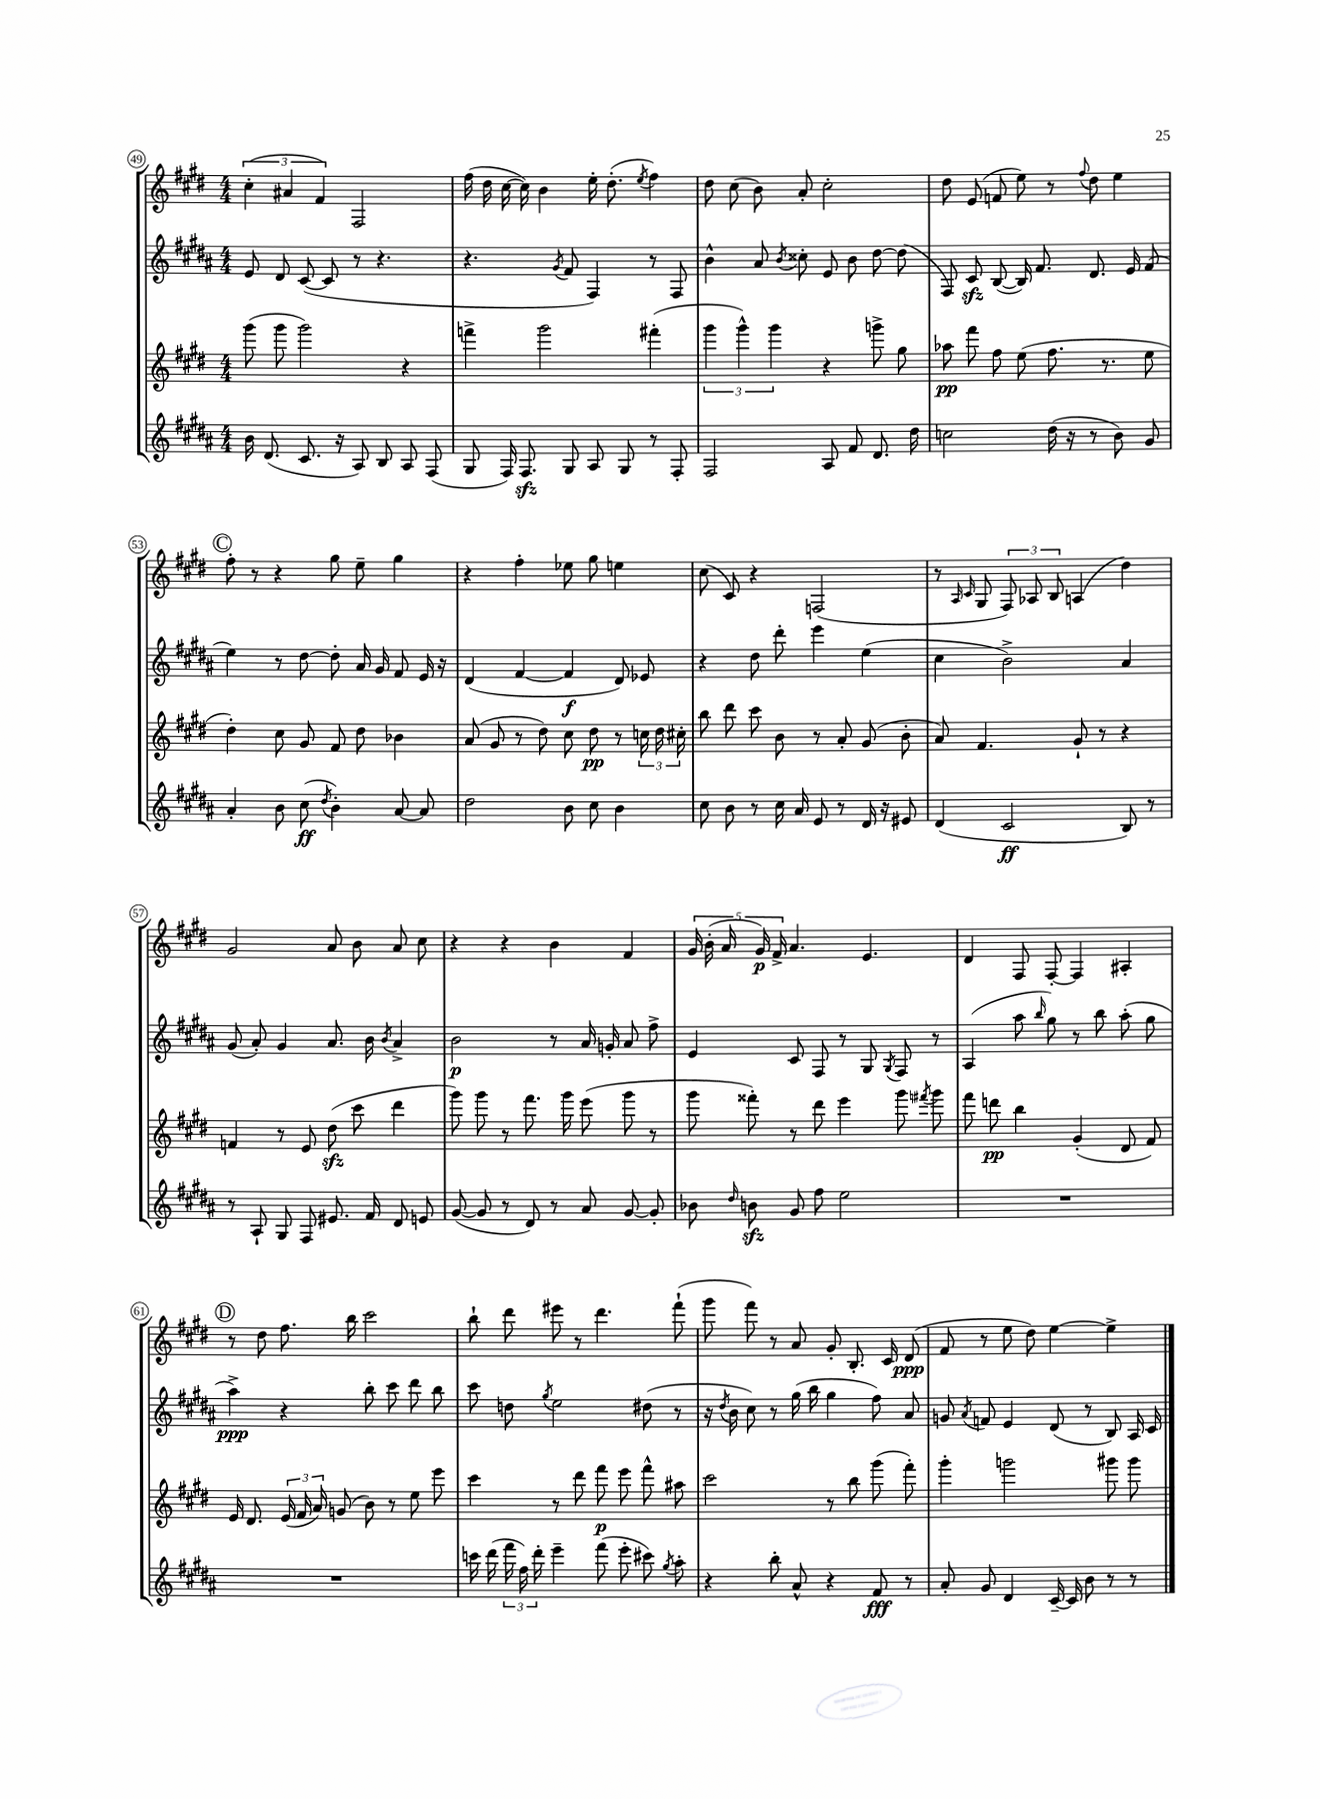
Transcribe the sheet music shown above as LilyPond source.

<<
\new StaffGroup <<
\new Staff = "s0" {
    \clef treble \key e \major \numericTimeSignature \time 4/4
    \autoBeamOff \tuplet 3/2 { cis''4-.( ais'4 fis'4) } fis2 |
    fis''16( dis''16 cis''16~ cis''16) b'4 e''16-. dis''8.-.( \acciaccatura { e''8 } fis''4) |
    dis''8 cis''8( b'8) a'8-. cis''2-. |
    dis''8 e'8( f'8 e''8) r8 \appoggiatura { fis''8 } dis''8 e''4 |
    \mark \markup { \circle "C" } fis''8-. r8 r4 gis''8 e''8-- gis''4 |
    r4 fis''4-. ees''8 gis''8 e''4 |
    cis''8( cis'8) r4 f2( |
    r8 \grace { a16 cis'16 } gis8 \tuplet 3/2 { fis8) aes8 b8 } a4( dis''4) |
    gis'2 a'8 b'8 a'8 cis''8 |
    r4 r4 b'4 fis'4 |
    \tuplet 5/4 { gis'16 b'16-.( a'16 gis'16\p) fis'16-> } a'4. e'4. |
    dis'4 fis8 fis8~-. fis4 ais4-. |
    \mark \markup { \circle "D" } r8 dis''8 fis''8. b''16 cis'''2 |
    b''8-! dis'''8 eis'''8 r8 dis'''4. fis'''8-!( |
    gis'''8 fis'''8) r8 a'8 gis'8-. b8.-. cis'16 dis'8\ppp( |
    fis'8 r8 e''8 dis''8) e''4~ e''4-> \bar "|." |
}
\new Staff = "s1" {
    \clef treble \key b \major \numericTimeSignature \time 4/4
    \autoBeamOff e'8 dis'8 cis'8~( cis'8 r8 r4. |
    r4. \acciaccatura { gis'8 } fis'8 fis4) r8 fis8 |
    b'4-^ ais'8 \acciaccatura { b'8 } cisis''8-. e'8 b'8 dis''8~ dis''8( |
    fis8) cis'8\sfz b8~( b16) fis'8. dis'8. e'16 fis'8( |
    \mark \markup { \circle "C" } e''4) r8 dis''8~ dis''8-. ais'16 gis'16 fis'8 e'16 r16 |
    dis'4( fis'4~ fis'4\f dis'8) ees'8 |
    r4 dis''8 dis'''8-. e'''4 e''4( |
    cis''4 b'2->) ais'4 |
    gis'8( ais'8-.) gis'4 ais'8. b'16 \acciaccatura { b'8 } ais'4-> |
    b'2\p r8 ais'16 g'16-. ais'8 fis''8-> |
    e'4 cis'8 fis8 r8 gis8 \acciaccatura { gis8 } fis8 r8 |
    ais4( ais''8 \grace { b''16 } gis''8) r8 b''8 ais''8-.( gis''8 |
    \mark \markup { \circle "D" } ais''4->\ppp) r4 b''8-. cis'''8 dis'''8 b''8 |
    cis'''8 d''8 \acciaccatura { gis''8 } e''2 dis''8( r8 |
    r16 \acciaccatura { dis''8 } b'16 cis''8) r8 gis''16( b''16 gis''4 fis''8) ais'8 |
    g'8 \acciaccatura { ais'8 } f'8 e'4 dis'8( r8 b8) ais16 cis'16 \bar "|." |
}
\new Staff = "s2" {
    \clef treble \key e \major \numericTimeSignature \time 4/4
    \autoBeamOff gis'''8( gis'''8 gis'''2) r4 |
    f'''4-> gis'''2 fis'''4-.( |
    \tuplet 3/2 { gis'''4 gis'''4-^) gis'''4 } r4 g'''8-> gis''8 |
    aes''8\pp fis'''8 fis''8 e''8( fis''8. r8. e''8 |
    \mark \markup { \circle "C" } dis''4-.) cis''8 gis'8 fis'8 dis''8 bes'4 |
    a'8( gis'8 r8 dis''8) cis''8 dis''8\pp r8 \tuplet 3/2 { c''16 dis''16 cis''16-. } |
    b''8 dis'''8 cis'''8 b'8 r8 a'8-. gis'8( b'8-. |
    a'8) fis'4. gis'8-! r8 r4 |
    f'4 r8 e'8 dis''8\sfz( cis'''8 dis'''4 |
    gis'''8) gis'''8 r8 fis'''8. gis'''16 e'''8( gis'''8 r8 |
    gis'''8 fisis'''8-.) r8 dis'''8 e'''4 gis'''8 \acciaccatura { fis'''8 } gis'''8 |
    fis'''8 d'''8\pp b''4 gis'4-.( dis'8 fis'8) |
    \mark \markup { \circle "D" } e'16 dis'8. \tuplet 3/2 { e'16( fis'16 a'16) } g'8( b'8) r8 e''8 e'''8 |
    cis'''4 r8 dis'''8 fis'''8\p e'''8 fis'''8-^ ais''8 |
    cis'''2 r8 b''8 gis'''8( fis'''8-.) |
    gis'''4-. g'''2 gis'''8 gis'''8 \bar "|." |
}
\new Staff = "s3" {
    \clef treble \key b \major \numericTimeSignature \time 4/4
    \autoBeamOff b'16 dis'8.( cis'8. r16 ais8) b8 ais8 fis8( |
    gis8 fis16) fis8.\sfz gis8 ais8 gis8 r8 fis8-. |
    fis2 ais8 fis'8 dis'8. dis''16 |
    c''2 dis''16( r16 r8 b'8) gis'8 |
    \mark \markup { \circle "C" } ais'4-. b'8 cis''8\ff( \acciaccatura { dis''8 } b'4-.) ais'8~ ais'8 |
    dis''2 b'8 cis''8 b'4 |
    cis''8 b'8 r8 cis''16 ais'16 e'8 r8 dis'16 r16 eis'8 |
    dis'4( cis'2\ff b8) r8 |
    r8 ais8-! gis8 fis8 eis'8. fis'16 dis'8 e'8 |
    gis'8~( gis'8 r8 dis'8) r8 ais'8 gis'8~ gis'8-. |
    bes'8 \grace { dis''16 } b'8\sfz gis'8 fis''8 e''2 |
    R1 |
    \mark \markup { \circle "D" } R1 |
    c'''16 dis'''16( \tuplet 3/2 { fis'''16 fis''16) dis'''16-. } e'''4-- fis'''8( e'''8-. cis'''8) \acciaccatura { gis''8 } ais''8-. |
    r4 b''8-. ais'8-^ r4 fis'8\fff r8 |
    ais'8-. gis'8 dis'4 cis'16~-- cis'16 b'8 r8 r8 \bar "|." |
}
>>
>>
\layout { \context { \Score currentBarNumber = #49 \override BarNumber.stencil = #(make-stencil-circler 0.1 0.3 ly:text-interface::print) } }
